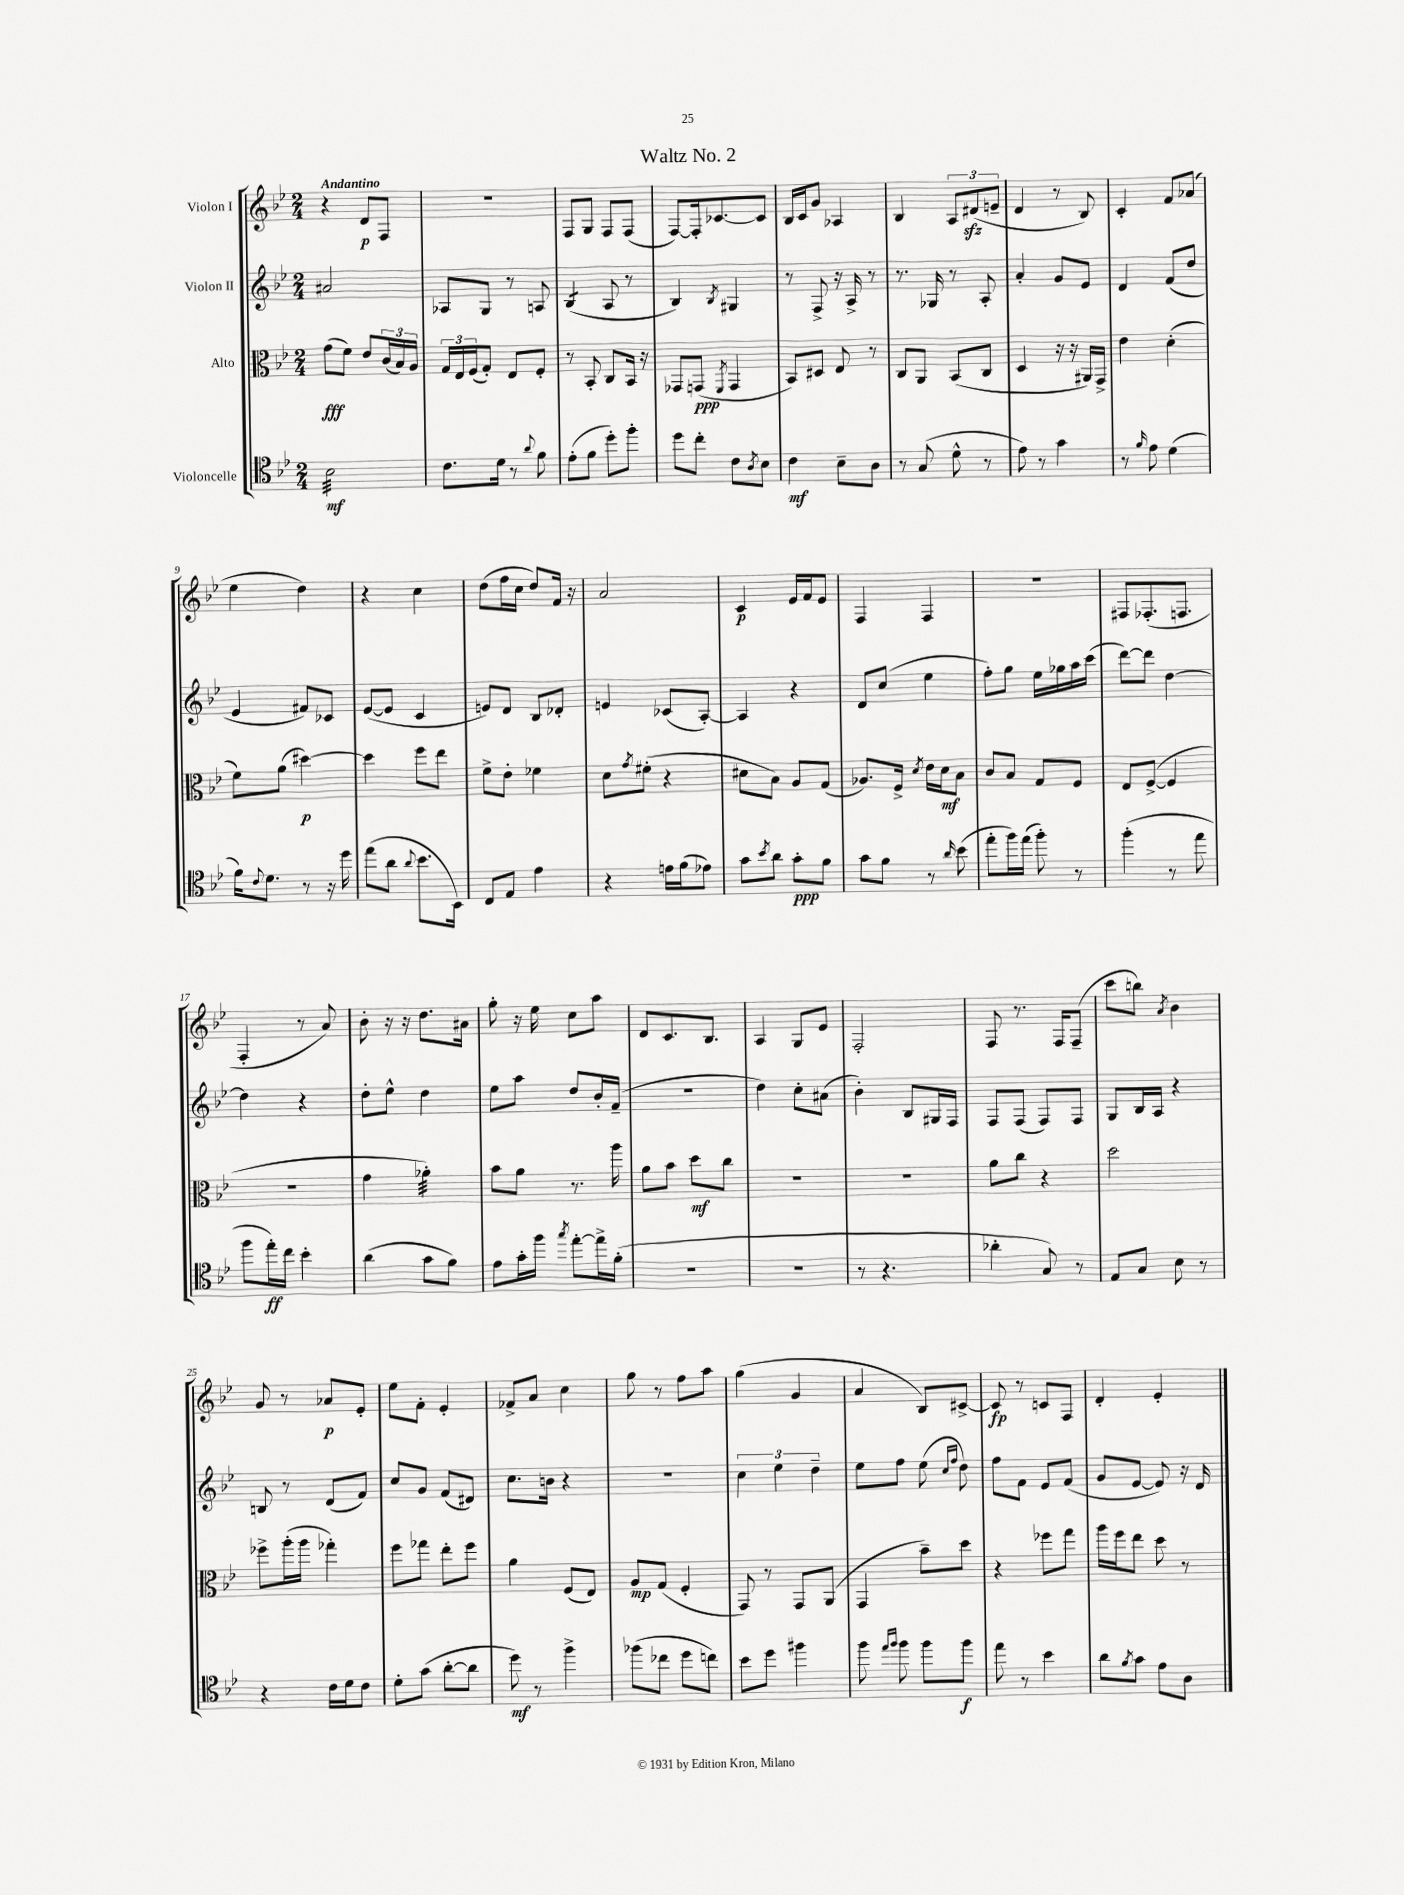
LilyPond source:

\header { title = "Waltz No. 2" }
<<
\new StaffGroup <<
\new Staff = "s0" \with { instrumentName = "Violon I" } {
    \clef treble \key bes \major \numericTimeSignature \time 2/4 \tempo "Andantino"
    r4 d'8\p f8 |
    r2 |
    f8 g8 f8 f8( |
    f8~) f16-. ces'8.~ ces'8 |
    bes16 c'16 g'8 aes4 |
    bes4 \tuplet 3/2 { a8 dis'8\sfz( e'8-- } |
    d'4 r8 bes8) |
    c'4-. f'8 aes'8( |
    ees''4 d''4) |
    r4 c''4 |
    d''8( f''16 c''16 d''8) f'16 r16 |
    a'2 |
    c'4\p ees'16 f'16 ees'8 |
    f4 f4 |
    R2 |
    fis8 fes8.-.( f8. |
    f4-. r8 a'8) |
    bes'8-. r16 r16 d''8. ais'16 |
    g''8-. r16 ees''16 c''8 a''8 |
    d'8 c'8. bes8. |
    a4 g8 ees'8 |
    f2-. |
    f8 r8. f16 f8--( |
    c'''8 b''8) \acciaccatura { a'8 } bes'4 |
    g'8 r8 aes'8\p ees'8-. |
    ees''8 f'8-. ees'4-. |
    fes'8-> a'8 c''4 |
    g''8 r8 f''8 a''8 |
    g''4( g'4 |
    a'4 bes8) cis'8~-> |
    cis'8\fp r8 c'8 f8 |
    d'4-. ees'4-. \bar "|." |
}
\new Staff = "s1" \with { instrumentName = "Violon II" } {
    \clef treble \key bes \major \numericTimeSignature \time 2/4
    ais'2 |
    aes8 g8 r8 a8 |
    bes4:8( a8 r8 |
    bes4) \acciaccatura { bes8 } gis4 |
    r8 f8-> r16 a16-> r8 |
    r8. ges16 r8 a8-. |
    a'4-. g'8 ees'8 |
    d'4 f'8( d''8 |
    ees'4 fis'8) ces'8 |
    ees'8~( ees'8 c'4 |
    e'8) d'8 bes8 des'8-. |
    e'4 ces'8( a8~-.) |
    a4 r4 |
    d'8 c''8( ees''4 |
    f''8-.) g''8 ees''16 ges''16 a''16 c'''16( |
    d'''8~) d'''8 d''4~ |
    d''4 r4 |
    d''8-. ees''8-^ d''4 |
    ees''8 a''8 d''8 bes'16-. f'16--( |
    r2 |
    d''4) c''8-. ais'8( |
    bes'4-.) bes8 gis16 f16 |
    f8 f8( f8) f8 |
    g8 bes16 a16 r4 |
    b8 r8 d'8( f'8) |
    c''8 g'8 f'8( dis'8) |
    c''8. b'16 r4 |
    r2 |
    \tuplet 3/2 { c''4 ees''4 d''4-- } |
    ees''8 f''8 ees''8( \grace { c''16 f''16 } d''8) |
    f''8 f'8 ees'8 f'8( |
    g'8 ees'8~ ees'8) r16 d'16 \bar "|." |
}
\new Staff = "s2" \with { instrumentName = "Alto" } {
    \clef alto \key bes \major \numericTimeSignature \time 2/4
    g'8\fff( f'8) ees'8 \tuplet 3/2 { c'16( bes16) a16 } |
    \tuplet 3/2 { g16 ees16 f16( } g8-.) ees8 f8-. |
    r8 bes,8-. c8 bes,16 r16 |
    ges,8 g,8\ppp( \acciaccatura { f,8 } g,4 |
    bes,8) dis8 ees8 r8 |
    c8 a,8 bes,8( c8 |
    d4 r16 r16 ais,16) g,16-> |
    ees'4 d'4-.( |
    f'8) a'8( dis''4~\p) |
    dis''4 f''8 ees''8 |
    f'8-> ees'8-. fes'4 |
    d'8 \acciaccatura { g'8 } fis'8-.( r4 |
    dis'8 bes8) a8 g8( |
    aes8.) f16-> \acciaccatura { d'8 } ees'16 d'16\mf bes8 |
    c'8 bes8 g8 f8 |
    ees8 f8~->( f4 |
    r2 |
    g'4 aes'4:32-.) |
    bes'8 a'8 r8. a''16 |
    a'8 bes'8 d''8\mf c''8 |
    r2 |
    R2 |
    a'8 c''8 r4 |
    d''2 |
    fes''8-> a''16-.( a''16 ges''4-.) |
    f''8 ges''8 ees''8-. f''8 |
    a'4 f8( ees8) |
    a8\mp g8( f4-. |
    g,8) r8 g,8 a,8( |
    g,4 bes'8--) d''8 |
    r4 fes''8 g''8 |
    a''16 f''16 ees''8 d''8 r8 \bar "|." |
}
\new Staff = "s3" \with { instrumentName = "Violoncelle" } {
    \clef tenor \key bes \major \numericTimeSignature \time 2/4
    bes2:32\mf |
    c'8. d'16 r8 \appoggiatura { a'8 } f'8 |
    ees'8-.( f'8 d''8-.) f''8-. |
    d''8 c''8-. c'8 \acciaccatura { a8 } bes8 |
    c'4\mf bes8-- a8 |
    r8 g8( d'8-^ r8 |
    ees'8) r8 g'4 |
    r8 \grace { f'16 } ees'8 d'4( |
    f'16) \appoggiatura { c'8 } d'8. r8 r16 d''16 |
    ees''8( a'8 \appoggiatura { a'8 } bes'8. bes,16) |
    c8 ees8 ees'4 |
    r4 e'16 f'16( ees'8) |
    g'8 \acciaccatura { bes'8 } a'8 g'8-.\ppp f'8 |
    g'8 f'8 r8 \grace { a'16 } bes'8( |
    ees''8-. f''16) ees''16( f''8-.) r8 |
    f''4-.( r8 ees''8 |
    f''8 ees''16-.\ff) c''16 bes'4-. |
    a'4( g'8 f'8) |
    ees'8 g'16-. f''16 \acciaccatura { g''8 } ees''8~-. ees''16-> f'16-.( |
    r2 |
    R2 |
    r8 r4. |
    aes'4-. g8) r8 |
    ees8 g8 bes8 r8 |
    r4 c'16 d'16 c'8 |
    d'8-. g'8( a'8~-. a'8 |
    d''8\mf) r8 f''4-> |
    fes''8( ces''8 d''8 c''8) |
    bes'8 d''8 fis''4 |
    f''8 \grace { ees''16 f''16 } f''8 f''8 f''8\f |
    ees''8 r8 bes'4 |
    a'8 \acciaccatura { f'8 } g'8 ees'8 a8 \bar "|." |
}
>>
>>
